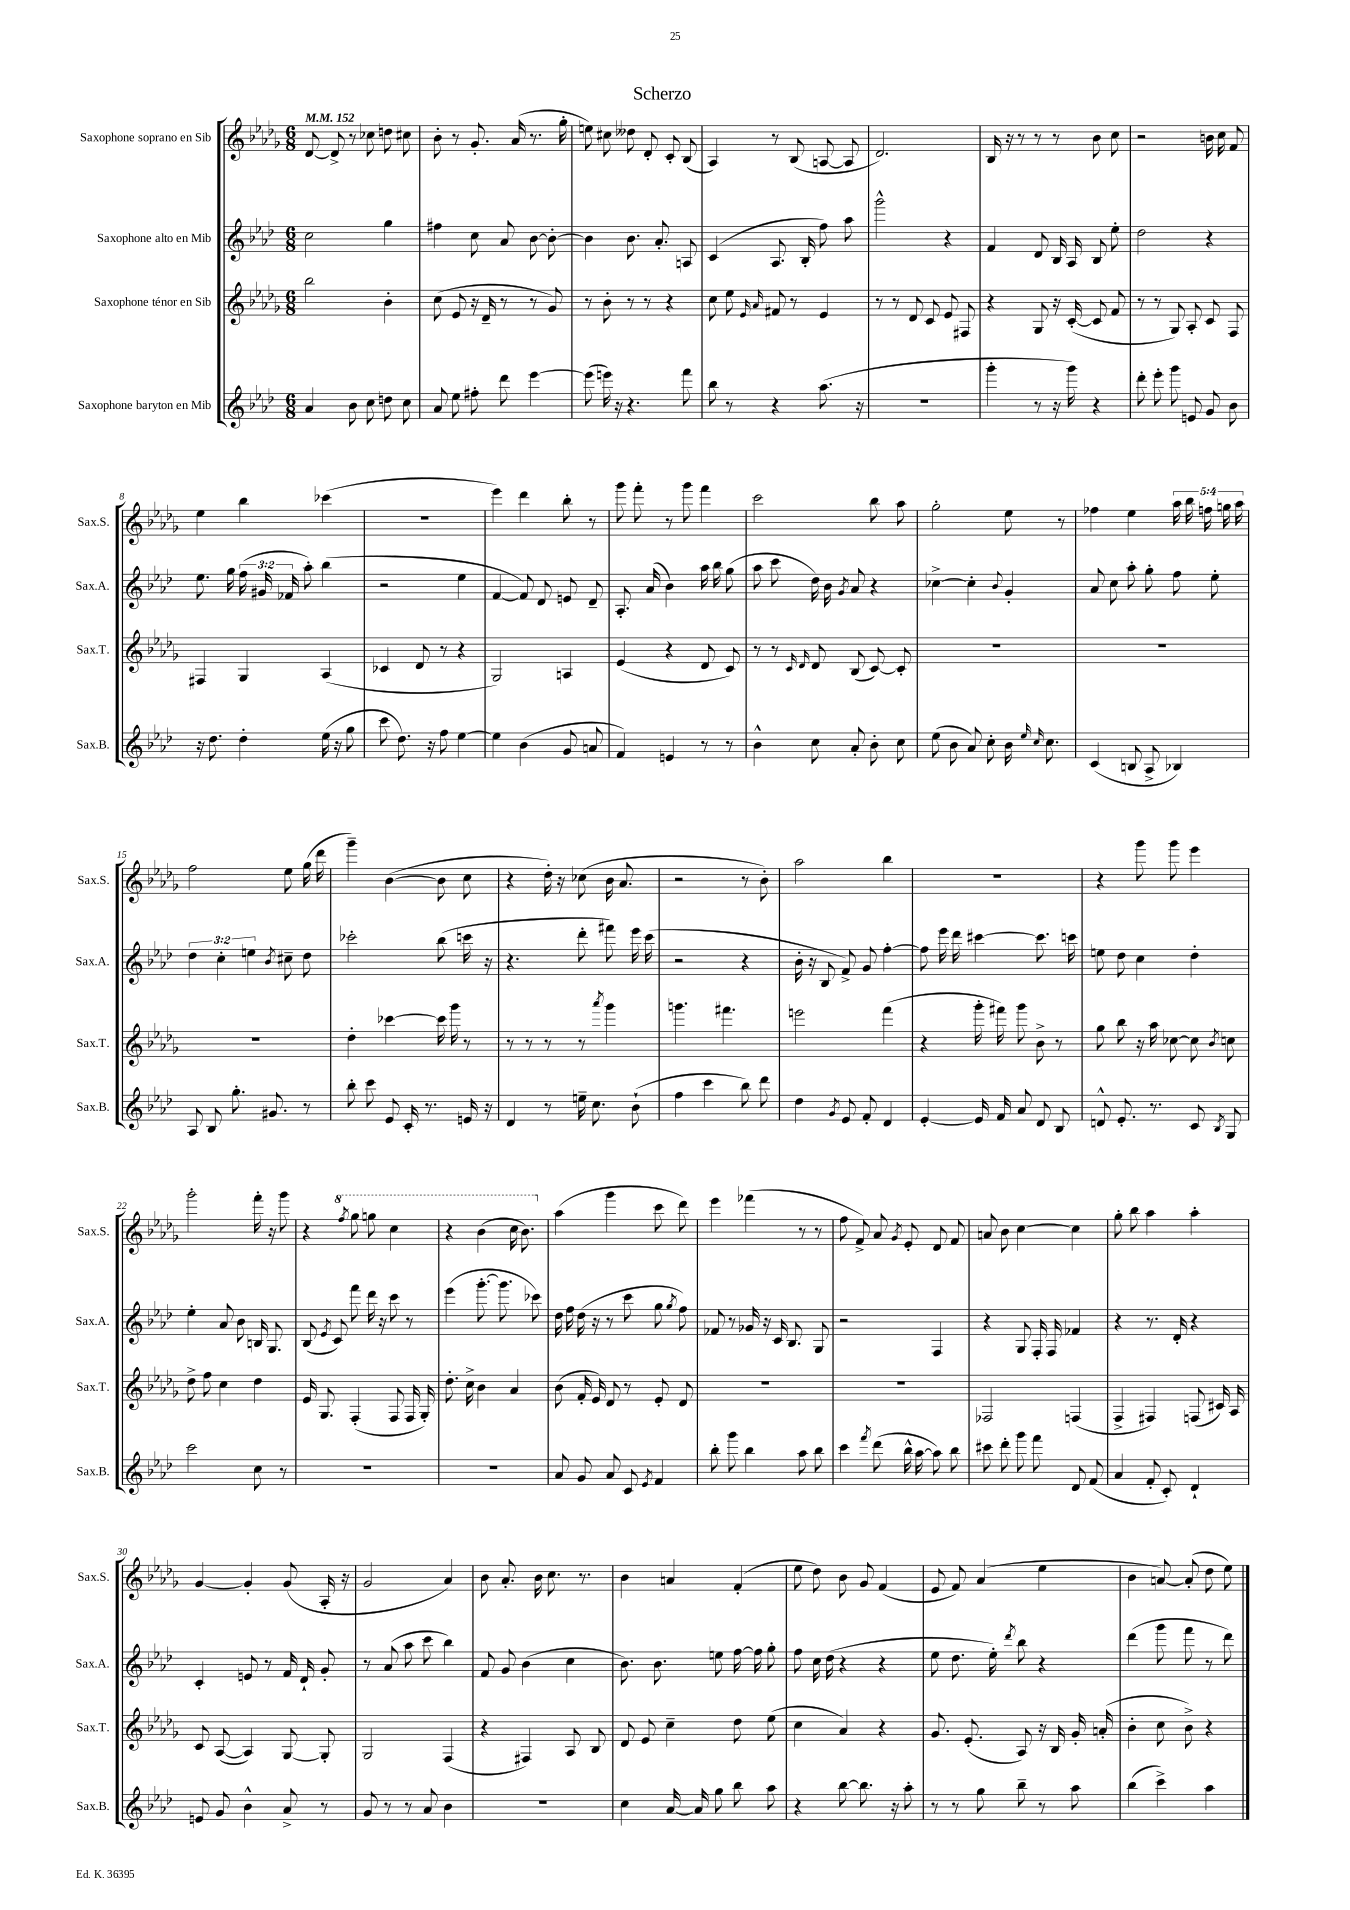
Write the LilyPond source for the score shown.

\header { title = "Scherzo" }
<<
\new StaffGroup <<
\new Staff = "s0" \with { instrumentName = "Saxophone soprano en Sib" shortInstrumentName = "Sax.S." } {
    \clef treble \key des \major \numericTimeSignature \time 6/8 \override Staff.TupletNumber.text = #tuplet-number::calc-fraction-text \tempo 4 = 152
    \autoBeamOff des'8~ des'8-> r8 ces''8 d''8 cis''8 |
    bes'8-. r8 ges'8.-. aes'16( r8. ges''16-. |
    e''8) cis''8 deses''8 des'8-. c'8-. bes8( |
    aes4) r8 bes8( a8~ a8 |
    des'2.) |
    bes16 r16 r8 r8 r8 bes'8 c''8 |
    r2 b'16 c''16 f'8 |
    ees''4 bes''4 ces'''4( |
    R2. |
    ees'''4) des'''4 bes''8-. r8 |
    ges'''8 f'''8-. r8 ges'''8 f'''4 |
    c'''2 bes''8 aes''8 |
    ges''2-. ees''8 r8 |
    fes''4 ees''4 \tuplet 5/4 { aes''16 bes''16 f''16 g''16 aes''16 } |
    f''2 ees''8 ges''16( des'''16 |
    ges'''4--) bes'4~( bes'8 c''8 |
    r4 des''16-.) r16 ces''8( bes'16 aes'8. |
    r2 r8 bes'8-.) |
    aes''2 bes''4 |
    R2. |
    r4 ges'''8 ges'''8 ees'''4 |
    ges'''2-. f'''16-. r16 ges'''8 |
    r4 \ottava #1 \acciaccatura { f'''8 } ges'''8 g'''8 c'''4 |
    r4 bes''4( c'''16 bes''8.) \ottava #0 |
    aes''4( ges'''4 c'''8 des'''8) |
    ees'''4 fes'''4( r8 r8 |
    f''8 f'8->) aes'8 \acciaccatura { ges'8 } ees'8-. des'8 f'8 |
    a'8 bes'8 c''4~ c''4 |
    ges''8-. bes''8 aes''4 aes''4-. |
    ges'4~ ges'4-. ges'8( aes16-. r16 |
    ges'2 aes'4) |
    bes'8 aes'8.-. bes'16 c''8. r8. |
    bes'4 a'4 f'4-.( |
    ees''8 des''8) bes'8 ges'8 f'4( |
    ees'8 f'8) aes'4( ees''4 |
    bes'4 a'8~) a'8-.( des''8 ees''8) \bar "|." |
}
\new Staff = "s1" \with { instrumentName = "Saxophone alto en Mib" shortInstrumentName = "Sax.A." } {
    \clef treble \key aes \major \numericTimeSignature \time 6/8 \override Staff.TupletNumber.text = #tuplet-number::calc-fraction-text
    \autoBeamOff c''2 g''4 |
    fis''4 c''8 aes'8 bes'8~ bes'8~-. |
    bes'4 bes'8. aes'8.-. a8 |
    c'4( aes8. bes16-. f''8) aes''8 |
    g'''2-^ r4 |
    f'4 des'8 bes16 aes16 bes8 ees''8-. |
    des''2 r4 |
    ees''8. g''16 \tuplet 3/2 { f''16( gis'16 fes'16 } aes''8-.) bes''4( |
    r2 ees''4 |
    f'4~ f'8) des'8 e'8 des'8-- |
    aes8.-. aes'16( bes'4) aes''16 bes''16 g''8( |
    aes''8 c'''8 des''16) bes'16 \acciaccatura { g'8 } aes'8 r4 |
    ces''4~-> ces''4-. \appoggiatura { bes'8 } g'4-. |
    aes'8 c''8 aes''8-. g''8-. f''8 ees''8-. |
    \tuplet 3/2 { des''4 c''4-. e''4 } \acciaccatura { bes'8 } cis''8-- des''8 |
    ces'''2-. bes''8( c'''16 r16 |
    r4. des'''8-. fis'''8) ees'''16 c'''16( |
    r2 r4 |
    bes'16-. r16 bes8 f'8->) g'8 f''4~-. |
    f''8 ees'''16 des'''16 cis'''4~ cis'''8. c'''16 |
    e''8 des''8 c''4 des''4-. |
    ees''4-. aes'8 bes'8 b16 g8. |
    bes8( \acciaccatura { ees'8 } c'8) f'''8 des'''16 r16 c'''8 r8 |
    ees'''4( g'''8.~-. g'''8. ces'''8) |
    des''16 f''16 des''16( r16 r8 c'''8 g''8 \acciaccatura { g''8 } f''8) |
    fes'8 r8 ges'16 r16 c'16 bes8. g8 |
    r2 f4 |
    r4 g8 f16-. f16 fes'4 |
    r4 r8. des'16-. r4 |
    c'4-. e'8 r8 f'16 des'16-! g'8-. |
    r8 aes'8( aes''8 c'''8 bes''4) |
    f'8 g'8 bes'4( c''4 |
    bes'8.) bes'8. e''8 f''16~ f''16 g''8-. |
    f''8 c''16 des''16( r4 r4 |
    ees''8 des''8. ees''16-.) \acciaccatura { des'''8 } bes''8 r4 |
    des'''4( g'''8 f'''8 r8 des'''8) \bar "|." |
}
\new Staff = "s2" \with { instrumentName = "Saxophone ténor en Sib" shortInstrumentName = "Sax.T." } {
    \clef treble \key des \major \numericTimeSignature \time 6/8
    \autoBeamOff bes''2 bes'4-. |
    c''8( ees'8 r16 des'16-- r8 r8 ges'8) |
    r8 bes'8-. r8 r8 r4 |
    c''8 ees''8 \grace { ees'16 aes'16 } fis'8 r8 ees'4 |
    r8 r8 des'8 c'8 ees'8 fis8 |
    r4 ges8 r16 c'16~-.( c'8 f'8 |
    r8 r8 ges8) aes8-. c'8 f8 |
    fis4 ges4 aes4( |
    ces'4 des'8 r8 r4 |
    ges2) a4 |
    ees'4( r4 des'8 c'8) |
    r8 r8 \grace { c'16 des'16 } des'8 bes8( c'8~) c'8-. |
    R2. |
    R2. |
    R2. |
    des''4-. ces'''4~ ces'''16 ges'''16 r8 |
    r8 r8 r8 r8 \acciaccatura { aes'''8 } ges'''4 |
    g'''4. fis'''4. |
    e'''2 f'''4( |
    r4 ges'''16-. fis'''16) ges'''8 bes'8-> r8 |
    ges''8 bes''8 r16 aes''16 ces''8~ ces''8 \acciaccatura { bes'8 } c''8 |
    des''8-> f''8 c''4 des''4 |
    ees'16 ges8. f4-.( f8 f16 ges16-.) |
    des''8.-. c''16-> bes'4 aes'4 |
    bes'8( f'16-. ees'16) des'8 r8 ees'8-. des'8 |
    R2. |
    R2. |
    fes2 f4( |
    f4-> fis4) f8( cis'16) aes16 |
    c'8 aes8~( aes4) ges8~ ges8-. |
    ges2 f4( |
    r4 fis4) aes8 bes8 |
    des'8 ees'8 c''4-- des''8 ees''8( |
    c''4 aes'4) r4 |
    ges'8. ees'8.-.( aes8) r16 bes16 ges'16-. a'16-.( |
    bes'4-. c''8 bes'8->) r4 \bar "|." |
}
\new Staff = "s3" \with { instrumentName = "Saxophone baryton en Mib" shortInstrumentName = "Sax.B." } {
    \clef treble \key aes \major \numericTimeSignature \time 6/8
    \autoBeamOff aes'4 bes'8 c''8 d''8 c''8 |
    aes'8 ees''8 fis''8-. des'''8 ees'''4~ |
    ees'''8( e'''16) r16 r4. f'''8 |
    bes''8 r8 r4 aes''8.( r16 |
    R2. |
    g'''4-. r8 r16 g'''16) r4 |
    des'''8-. ees'''8-. g'''8 e'8 g'8 bes'8 |
    r16 des''8. des''4-. ees''16( r16 g''8 |
    c'''8 des''8.) r16 f''8 ees''4~ |
    ees''4 bes'4( g'8 a'8 |
    f'4) e'4 r8 r8 |
    bes'4-^ c''8 aes'8-. bes'8-. c''8 |
    ees''8( bes'8 aes'8) c''8-. bes'16 \grace { ees''16 c''16 } c''8. |
    c'4( b8 aes8-> bes4) |
    aes8 bes8 g''8.-. gis'8. r8 |
    bes''8-. c'''8 ees'8 c'16-. r8. e'16 r16 |
    des'4 r8 e''16-- c''8. bes'8-!( |
    f''4 c'''4 bes''8) des'''8 |
    des''4 \acciaccatura { g'8 } ees'8 f'8-. des'4 |
    ees'4~-. ees'16 f'16 aes'8 des'8 bes8 |
    d'8-^ ees'8.-. r8. c'8 \acciaccatura { bes8 } g8 |
    c'''2 c''8 r8 |
    R2. |
    R2. |
    aes'8 g'8 aes'8 c'8 \acciaccatura { ees'8 } f'4 |
    bes''8-. g'''8 bes''4 aes''8 bes''8 |
    c'''4 \acciaccatura { f'''8 } des'''8( bes''16-^ aes''16~ aes''8) bes''8 |
    cis'''8 des'''8-. g'''8 f'''8 des'8 f'8( |
    aes'4 f'8-. c'8-.) des'4-! |
    e'8 g'8 bes'4-^ aes'8-> r8 |
    g'8 r8 r8 aes'8 bes'4 |
    R2. |
    c''4 aes'16~ aes'16 g''8 bes''8 aes''8 |
    r4 bes''8~ bes''8. r16 aes''8-. |
    r8 r8 g''8 bes''8-- r8 aes''8 |
    bes''4( c'''4->) aes''4 \bar "|." |
}
>>
>>
